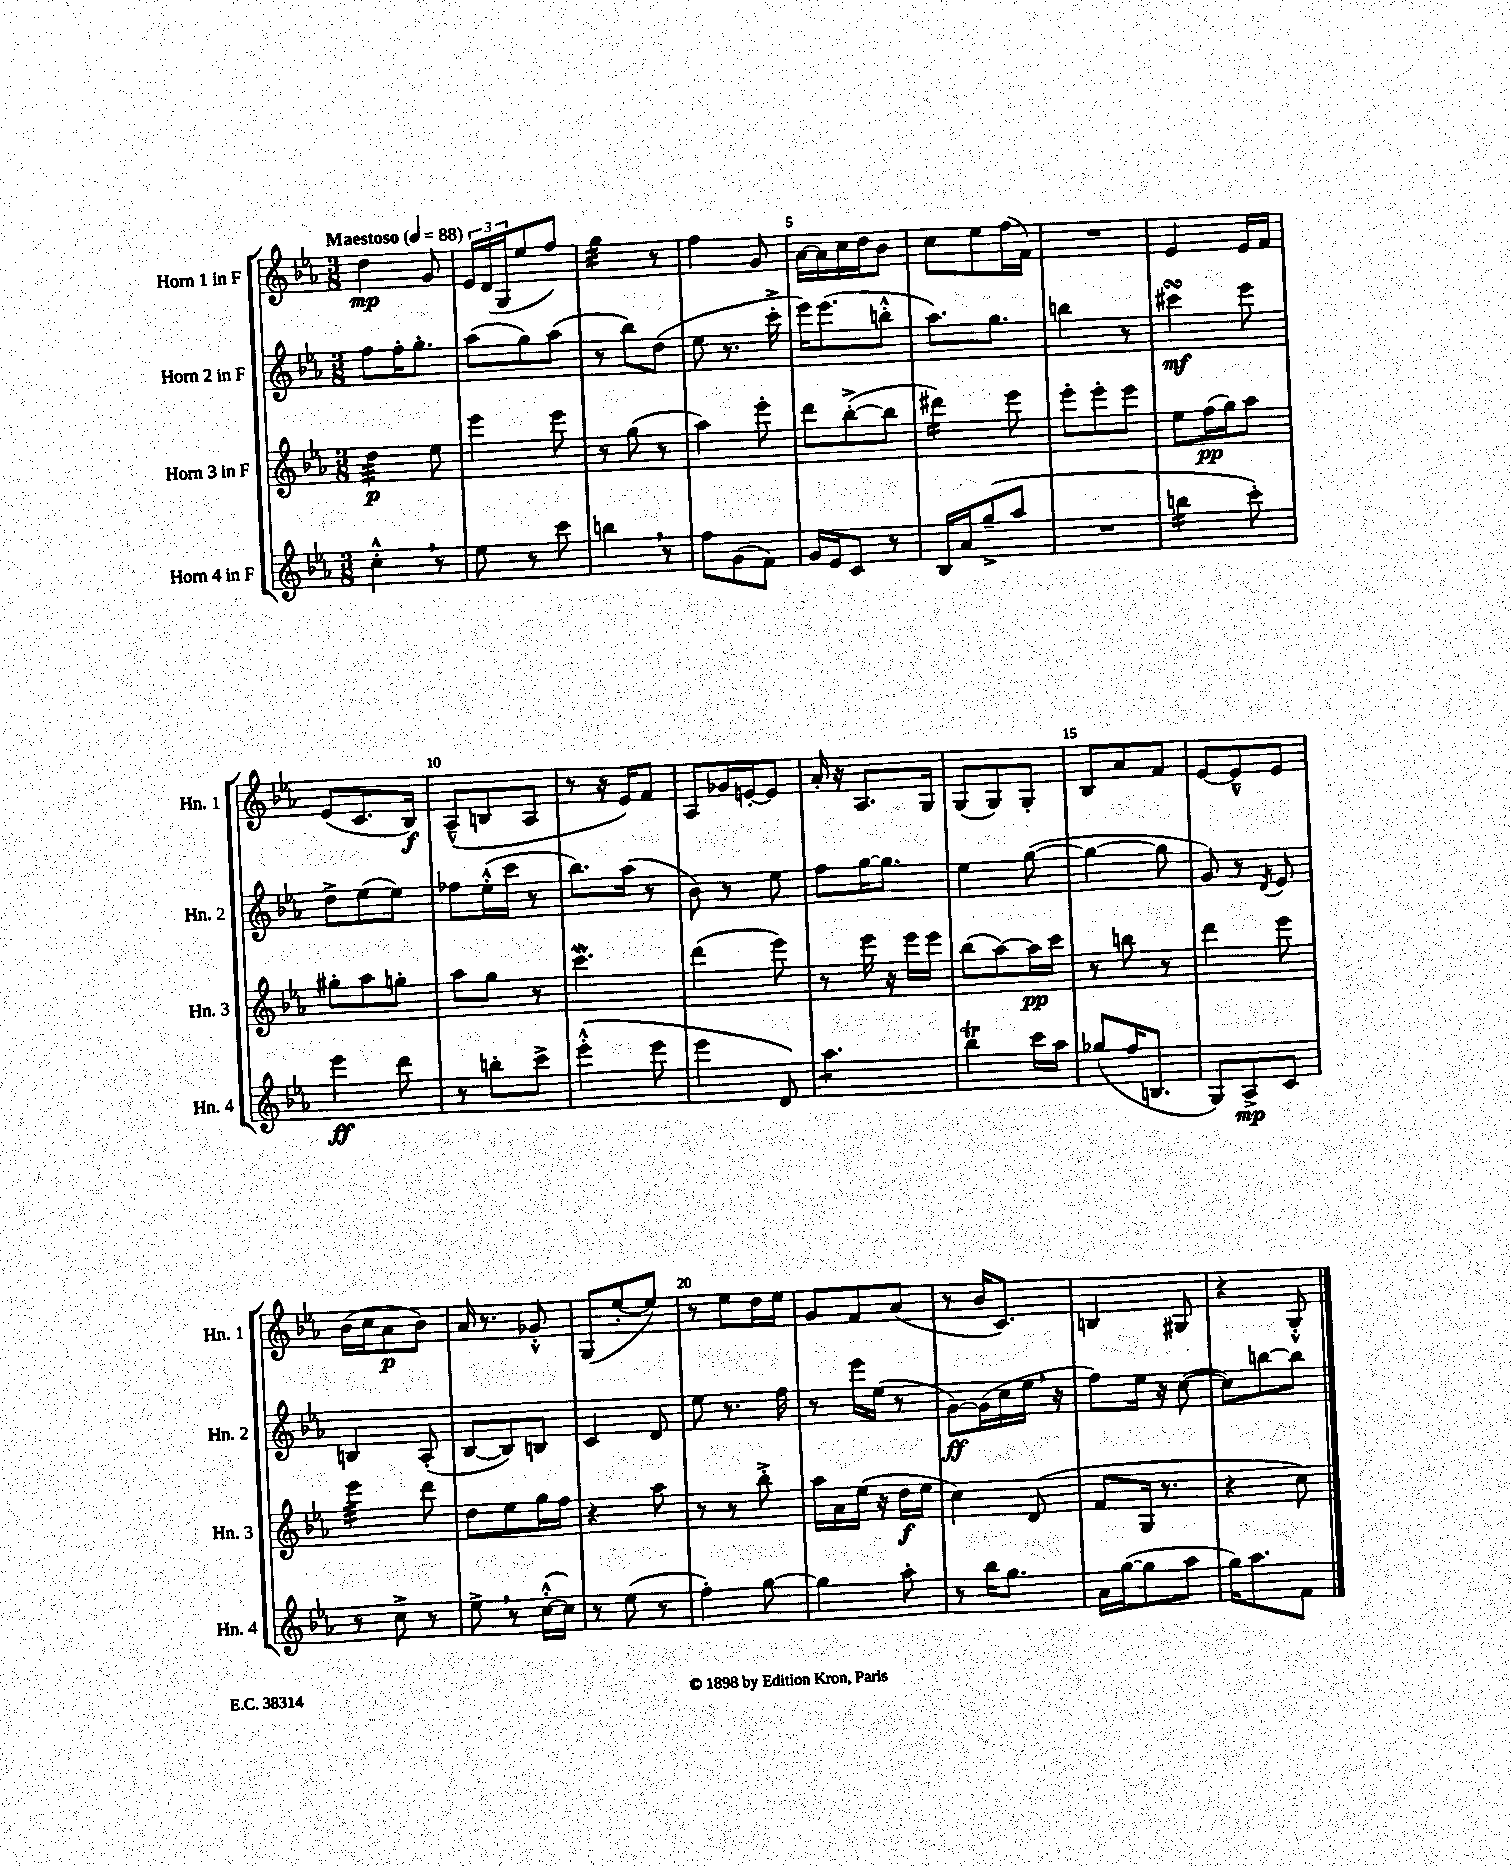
<<
\new StaffGroup <<
\new Staff = "s0" \with { instrumentName = "Horn 1 in F" shortInstrumentName = "Hn. 1" } {
    \clef treble \key ees \major \numericTimeSignature \time 3/8 \tempo "Maestoso" 4 = 88
    d''4\mp g'8 |
    \tuplet 3/2 { ees'16 d'16( g16 } ees''8 f''8) |
    g''4:32 r8 |
    f''4 g'8 |
    aes'16~ aes'16 c''16 d''16 bes'8 |
    c''8 ees''8 f''16( f'16) |
    R4. |
    ees'4 ees'16 f'16 |
    ees'8( c'8. bes16\f) |
    aes8---^( b8 aes8 |
    r8 r16 ees'16) f'8 |
    aes8 ges'16 e'16~-. e'8 |
    aes'16-. r16 aes8. g16 |
    g8( g8) g8-. |
    bes8 aes'8 f'8 |
    ees'8~ ees'8---^ ees'8 |
    bes'16( c''16 aes'8\p bes'8) |
    aes'16 r8. ges'8-.-^ |
    g8( ees''8~-. ees''8) |
    r8 ees''8 d''16 ees''16 |
    g'8 f'8 aes'8( |
    r8 bes'16 c'8.) |
    b4 gis8 |
    r4 g8-.-^ \bar "|." |
}
\new Staff = "s1" \with { instrumentName = "Horn 2 in F" shortInstrumentName = "Hn. 2" } {
    \clef treble \key ees \major \numericTimeSignature \time 3/8
    f''8 f''16-. g''8.-. |
    aes''8( g''8) aes''8( |
    r8 bes''8) d''8( |
    ees''8 r8. c'''16-.-> |
    ees'''16) ees'''8.( b''8-.-^ |
    aes''8.) g''8. |
    b''4 r8 |
    cis'''4\turn\mf ees'''8 |
    d''8-> ees''8( ees''8) |
    fes''8 ees''16-.-^( c'''16 r8 |
    bes''8.) aes''16( r8 |
    bes'8) r8 ees''8 |
    f''8 g''16~ g''8. |
    ees''4 g''8~( |
    g''4~ g''8 |
    g'8) r8 \acciaccatura { d'8 } ees'8 |
    b4 aes8-.( |
    bes8~ bes8) b8 |
    c'4 d'8 |
    ees''8 r8. f''16 |
    r8 ees'''16 ees''16( r8 |
    g'8~\ff) g'16( c''16 ees''16 \breathe r16 |
    f''8) ees''16 r16 c''8~( |
    c''8) b''8~ b''8 \bar "|." |
}
\new Staff = "s2" \with { instrumentName = "Horn 3 in F" shortInstrumentName = "Hn. 3" } {
    \clef treble \key ees \major \numericTimeSignature \time 3/8
    d''4:32\p ees''8 |
    ees'''4 ees'''8 |
    r8 g''8( r8 |
    aes''4) ees'''8-. |
    d'''8 bes''8~-.->( bes''8 |
    dis'''4:16) ees'''8 |
    ees'''8-. ees'''8-. ees'''8 |
    ees''8 f''16\pp( g''16) aes''8 |
    gis''8-. aes''8 g''8-. |
    aes''8 g''8 r8 |
    c'''4.\mordent |
    d'''4( ees'''8) |
    r8 ees'''16 r16 ees'''16 ees'''16 |
    bes''8( aes''8~) aes''16\pp c'''16 |
    r8 b''8 r8 |
    d'''4 ees'''8 |
    ees'''4:32 d'''8 |
    d''8 ees''8 g''16 f''16 |
    r4 aes''8 |
    r8 r8 bes''8-.-> |
    aes''16 aes'16 ees''16( r16 d''16\f ees''16 |
    c''4) d'8( |
    f'8 g16 r8. |
    r4 c''8) \bar "|." |
}
\new Staff = "s3" \with { instrumentName = "Horn 4 in F" shortInstrumentName = "Hn. 4" } {
    \clef treble \key ees \major \numericTimeSignature \time 3/8
    c''4-.-^ \breathe r8 |
    ees''8 r8 c'''8 |
    b''4 \breathe r8 |
    f''8 g'8( f'8) |
    g'16 ees'16 c'8 r8 |
    bes16 aes'16 g''8--->( aes''8 |
    R4. |
    b''4:16 c'''8-.) |
    ees'''4\ff d'''8 |
    r8 b''8-. c'''8-> |
    ees'''4-.-^( ees'''8 |
    ees'''4 d'8) |
    aes''4.:8 |
    bes''4\trill c'''16 aes''16 |
    ges''8( f''16 b8. |
    g8) aes8->\mp c'8 |
    r8 c''8-> r8 |
    ees''8-> \breathe r8 c''16~-.-^( c''16) |
    r8 ees''8( r8 |
    f''4-.) g''8~ |
    g''4 aes''8-. |
    r8 bes''16 g''8. |
    aes'16 g''16~( g''8 aes''8 |
    g''16) aes''8. f'8 \bar "|." |
}
>>
>>
\layout { \context { \Score \override BarNumber.break-visibility = ##(#f #t #t) barNumberVisibility = #(every-nth-bar-number-visible 5) } }
